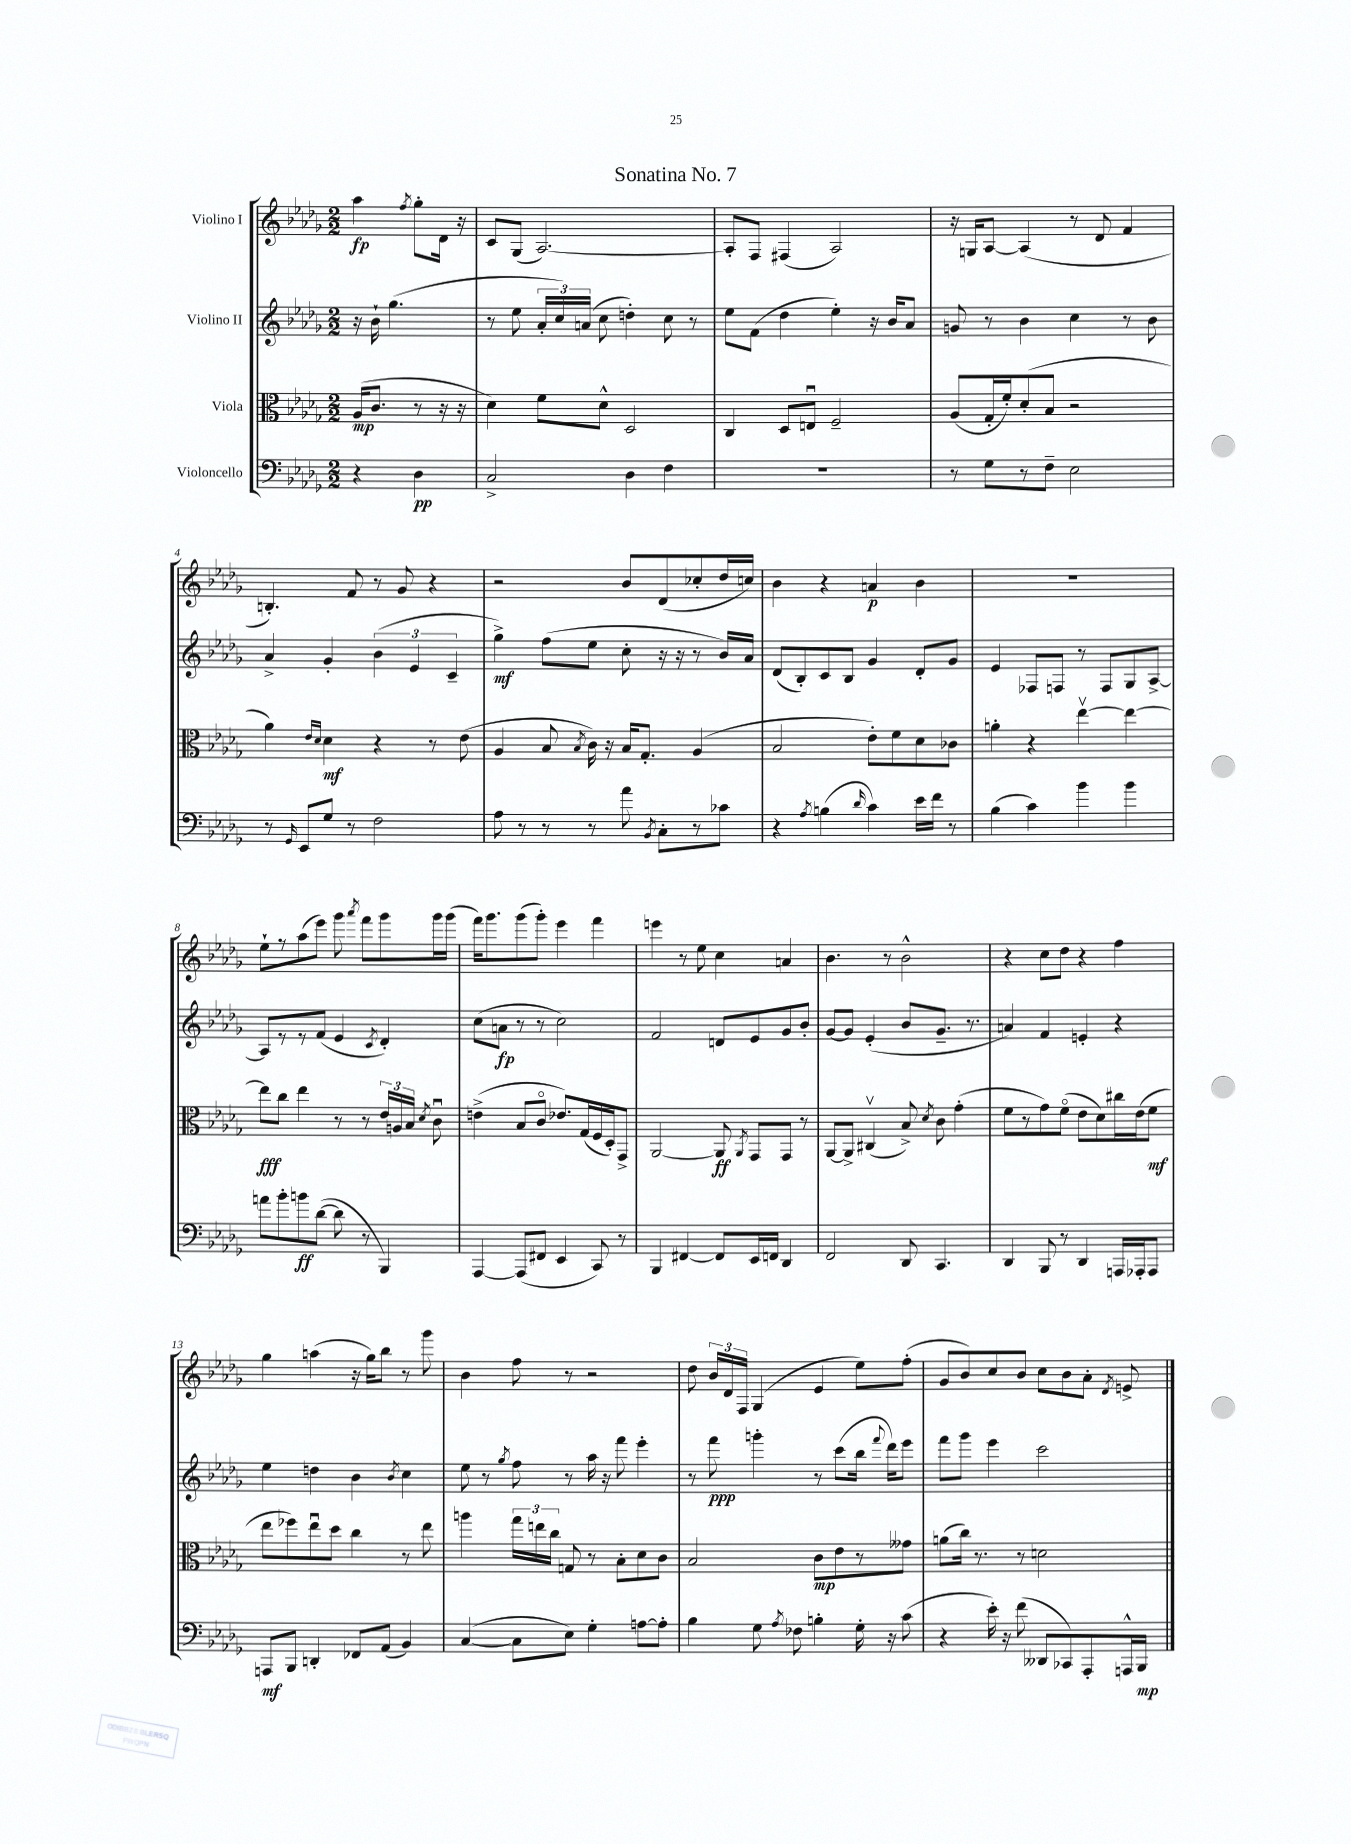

**kern	**dynam	**kern	**dynam	**kern	**dynam	**kern	**dynam
*part4	*part4	*part3	*part3	*part2	*part2	*part1	*part1
*staff4	*staff4	*staff3	*staff3	*staff2	*staff2	*staff1	*staff1
*I"Violoncello	*	*I"Viola	*	*I"Violino II	*	*I"Violino I	*
*clefF4	*	*clefC3	*	*clefG2	*	*clefG2	*
*k[b-e-a-d-g-]	*	*k[b-e-a-d-g-]	*	*k[b-e-a-d-g-]	*	*k[b-e-a-d-g-]	*
*M2/2	*	*M2/2	*	*M2/2	*	*M2/2	*
=	=	=	=	=	=	=	=
4r	.	(16A-/KL	mp	16r	.	4aa-\	fp
.	.	8.c/J	.	16b-`\	.	.	.
.	.	.	.	(4.gg-\	.	.	.
.	.	.	.	.	.	8qff/	.
4D-\	pp	8r	.	.	.	8gg-'\L	.
.	.	16r	.	.	.	16d-\Jk	.
.	.	16r	.	.	.	16r	.
=1	=1	=1	=1	=1	=1	=1	=1
2C^/	.	4d-\)	.	8r	.	8c/L	.
.	.	.	.	8ee-\	.	(8G-/J	.
.	.	8f\L	.	24a-'/LL	.	[2.A-/)	.
.	.	.	.	24cc/)	.	.	.
.	.	.	.	(24an/JJ	.	.	.
.	.	8d-^^\J	.	8cc\	.	.	.
4D-\	.	2D-/	.	4ddn'\)	.	.	.
4F\	.	.	.	8cc\	.	.	.
.	.	.	.	8r	.	.	.
=2	=2	=2	=2	=2	=2	=2	=2
1r	.	4C/	.	8ee-\L	.	8A-'/L]	.
.	.	.	.	(8f\J	.	8F/J	.
.	.	8D-/L	.	4dd-\	.	(4F#X/	.
.	.	8Enu/J	.	.	.	.	.
.	.	2F~/	.	4ee-'\)	.	2A-/)	.
.	.	.	.	16r	.	.	.
.	.	.	.	16b-/KL	.	.	.
.	.	.	.	8a-/J	.	.	.
=3	=3	=3	=3	=3	=3	=3	=3
8r	.	(8A-/L	.	8gn/	.	16r	.
.	.	.	.	.	.	16Gn/KL	.
8G-\L	.	16G-'/L	.	8r	.	[8A-/J	.
.	.	16f'/J)	.	.	.	.	.
8r	.	(8d-'/	.	4b-\	.	(4A-/]	.
8F~\J	.	8B-/J	.	.	.	.	.
2E-\	.	2r	.	4cc\	.	8r	.
.	.	.	.	.	.	8d-/	.
.	.	.	.	8r	.	4f/	.
.	.	.	.	8b-\	.	.	.
!!LO:LB:g=z
=4	=4	=4	=4	=4	=4	=4	=4
8r	.	4a-\)	.	4a-^/	.	4.Bn'/)	.
16qqGG-/	.	.	.	.	.	.	.
8EE-/L	.	.	.	.	.	.	.
.	.	16qqe-/LL	.	.	.	.	.
.	.	16qqd-/JJ	.	.	.	.	.
8G-/J	.	4d-\	mf	4g-'/	.	.	.
8r	.	.	.	.	.	8f/	.
2F\	.	4r	.	(6b-\	.	8r	.
.	.	.	.	.	.	8g-/	.
.	.	.	.	6e-/	.	.	.
.	.	8r	.	.	.	4r	.
.	.	.	.	6c~/	.	.	.
.	.	(8e-\	.	.	.	.	.
=5	=5	=5	=5	=5	=5	=5	=5
8A-\	.	4A-/	.	4gg-^\)	mf	2r	.
8r	.	.	.	.	.	.	.
8r	.	8B-/	.	(8ff\L	.	.	.
.	.	8qB-/	.	.	.	.	.
8r	.	16c\)	.	8ee-\J	.	.	.
.	.	16r	.	.	.	.	.
8a-\	.	16B-/KL	.	8cc'\	.	8b-/L	.
.	.	8.G-'/J	.	.	.	.	.
8qBB-/	.	.	.	.	.	.	.
8C'\L	.	.	.	16r	.	(8d-/	.
.	.	.	.	16r	.	.	.
8r	.	(4A-/	.	8r	.	8cc-X'/	.
8c-X\J	.	.	.	16b-/LL)	.	16dd-/L	.
.	.	.	.	16a-/JJ	.	16ccn/JJ)	.
=6	=6	=6	=6	=6	=6	=6	=6
4r	.	2B-/	.	(8d-/L	.	4b-\	.
.	.	.	.	8B-'/)	.	.	.
8qA-/	.	.	.	.	.	.	.
(4Bn\	.	.	.	8c/	.	4r	.
.	.	.	.	8B-/J	.	.	.
16qqd-/	.	.	.	.	.	.	.
4c\)	.	8e-'\L)	.	4g-/	.	4an/	p
.	.	8f\	.	.	.	.	.
16e-\LL	.	8d-\	.	8d-'/L	.	4b-\	.
16f\JJ	.	.	.	.	.	.	.
8r	.	8c-X\J	.	8g-/J	.	.	.
=7	=7	=7	=7	=7	=7	=7	=7
(4B-\	.	4an'\	.	4e-/	.	1r	.
4c\)	.	4r	.	8F-X/L	.	.	.
.	.	.	.	8Fn/J	.	.	.
4b-\	.	[4ee-v\	.	8r	.	.	.
.	.	.	.	8F/L	.	.	.
4b-\	.	4ee-\_	.	8G-/	.	.	.
.	.	.	.	[8A-^/J	.	.	.
!!LO:LB:g=z
=8	=8	=8	=8	=8	=8	=8	=8
8an\L	.	8ee-\L]	fff	8A-/L]	.	8ee-`\L	.
8b-'\	.	8cc\J	.	8r	.	8r	.
8bn\	ff	4ee-\	.	8r	.	(8aa-\	.
([8d-\J	.	.	.	(8f/J	.	8eee-\J)	.
8d-\]	.	8r	.	4e-/	.	8ggg-\	.
.	.	.	.	.	.	8qaaa-/	.
8r	.	8r	.	.	.	8fff\L	.
.	.	.	.	8qc/	.	.	.
4BBB-/)	.	24e-/LL	.	4d-'/)	.	8ggg-\	.
.	.	24An/	.	.	.	.	.
.	.	24B-/JJ	.	.	.	.	.
.	.	8qd-/	.	.	.	.	.
.	.	8cu\	.	.	.	16ggg-\L	.
.	.	.	.	.	.	(16ggg-\JJ	.
=9	=9	=9	=9	=9	=9	=9	=9
[4AAA-/	.	(4en^\	.	(8cc\L	.	16fff\KL)	.
.	.	.	.	.	.	8.ggg-\	.
.	.	.	.	8an\J	fp	.	.
(8AAA-/L]	.	8B-/L	.	8r	.	(8ggg-\	.
8FF#X/J	.	8c/J	.	8r	.	8ggg-'\J)	.
4EE-/	.	8.e-X/L)	.	2cc\)	.	4eee-\	.
.	.	(16G-/L	.	.	.	.	.
8CC/)	.	16F/	.	.	.	4fff\	.
.	.	16D-'/J)	.	.	.	.	.
8r	.	8GG-^/J	.	.	.	.	.
=10	=10	=10	=10	=10	=10	=10	=10
4BBB-/	.	[2AA-/	.	2f/	.	4eeen\	.
[4FF#X/	.	.	.	.	.	8r	.
.	.	.	.	.	.	8ee-\	.
8FF#/L]	.	8AA-/]	ff	8dn/L	.	4cc\	.
.	.	8qAA-/	.	.	.	.	.
16EE-/L	.	8GG-/L	.	8e-/	.	.	.
16FFn/JJ	.	.	.	.	.	.	.
4DD-/	.	8GG-/J	.	8g-/	.	4an/	.
.	.	8r	.	8b-'/J	.	.	.
=11	=11	=11	=11	=11	=11	=11	=11
2FF/	.	[8AA-/L	.	[8g-/L	.	4.b-\	.
.	.	8AA-^/J]	.	8g-/J]	.	.	.
.	.	(4C#Xv/	.	(4e-'/	.	.	.
.	.	.	.	.	.	8r	.
8DD-/	.	8B-^/)	.	8b-/L	.	2b-^^\	.
.	.	8qd-/	.	.	.	.	.
4.CC/	.	8c\	.	8.g-~/J	.	.	.
.	.	(4g-'\	.	.	.	.	.
.	.	.	.	8.r	.	.	.
=12	=12	=12	=12	=12	=12	=12	=12
4DD-/	.	8f\L	.	4an/)	.	4r	.
.	.	8r	.	.	.	.	.
8BBB-/	.	8g-\)	.	4f/	.	8cc\L	.
8r	.	(8f\J	.	.	.	8dd-\J	.
4DD-/	.	8e-\L	.	4en'/	.	4r	.
.	.	8d-\)	.	.	.	.	.
16AAAn/LL	.	16cc#X\L	.	4r	.	4ff\	.
16AAA-X'/J	.	(16e-\J	.	.	.	.	.
8AAA-/J	.	8f\J	mf	.	.	.	.
!!LO:LB:g=z
=13	=13	=13	=13	=13	=13	=13	=13
8AAAn/L	mf	8ee-\L	.	4ee-\	.	4gg-\	.
8BBB-/J	.	8ff-X\)	.	.	.	.	.
4DDn'/	.	8ee-u\	.	4ddn\	.	(4aan\	.
.	.	8dd-\J	.	.	.	.	.
8FF-X/L	.	4cc\	.	4b-\	.	16r	.
.	.	.	.	.	.	16gg-\KL)	.
(8AA-/J	.	.	.	.	.	8bb-\J	.
.	.	.	.	8qb-/	.	.	.
4BB-/)	.	8r	.	4cc\	.	8r	.
.	.	8ee-\	.	.	.	8ggg-\	.
=14	=14	=14	=14	=14	=14	=14	=14
([4C/	.	4aan\	.	8ee-\	.	4b-\	.
.	.	.	.	8r	.	.	.
.	.	.	.	8qgg-/	.	.	.
8C\L]	.	24gg-\LL	.	8ff\	.	8ff\	.
.	.	24een\	.	.	.	.	.
.	.	24cc\JJ	.	.	.	.	.
8E-\J)	.	8Gn/	.	8r	.	8r	.
4G-'\	.	8r	.	16aa-\	.	2r	.
.	.	.	.	16r	.	.	.
.	.	8B-'\L	.	8fff\	.	.	.
[8An\L	.	8d-\	.	4eee-'\	.	.	.
8A'\J]	.	8c\J	.	.	.	.	.
=15	=15	=15	=15	=15	=15	=15	=15
4B-\	.	2B-/	.	8r	.	8dd-\	.
.	.	.	.	8fff\	ppp	24b-/LL	.
.	.	.	.	.	.	24d-/	.
.	.	.	.	.	.	24F/JJ	.
8G-\	.	.	.	4gggn'\	.	(4G-/	.
8qA-/	.	.	.	.	.	.	.
8F-X\	.	.	.	.	.	.	.
4Bn'\	.	8c\L	mp	8r	.	4e-/	.
.	.	8e-\	.	(8ccc\L	.	.	.
16G-'\	.	8r	.	16bb-\Jk	.	8ee-\L)	.
.	.	.	.	8qqfff/	.	.	.
16r	.	.	.	16ddd-\KL)	.	.	.
(8c\	.	8g--X\J	.	8eee-\J	.	(8ff'\J	.
=16	=16	=16	=16	=16	=16	=16	=16
4r	.	(8an\L	.	8fff\L	.	8g-/L	.
.	.	16cc\Jk)	.	8ggg-\J	.	8b-/)	.
.	.	8.r	.	.	.	.	.
16e-'\)	.	.	.	4eee-\	.	8cc/	.
16r	.	.	.	.	.	.	.
(8f\	.	8r	.	.	.	8b-/J	.
8DD--X/L	.	2dn\	.	2ccc\	.	8cc\L	.
8CC-X/)	.	.	.	.	.	8b-\	.
8AAA-'/	.	.	.	.	.	8a-'\J	.
.	.	.	.	.	.	8qd-/	.
16AAAn^^/L	.	.	.	.	.	8en^/	.
16BBB-/JJ	mp	.	.	.	.	.	.
==	==	==	==	==	==	==	==
*-	*-	*-	*-	*-	*-	*-	*-
